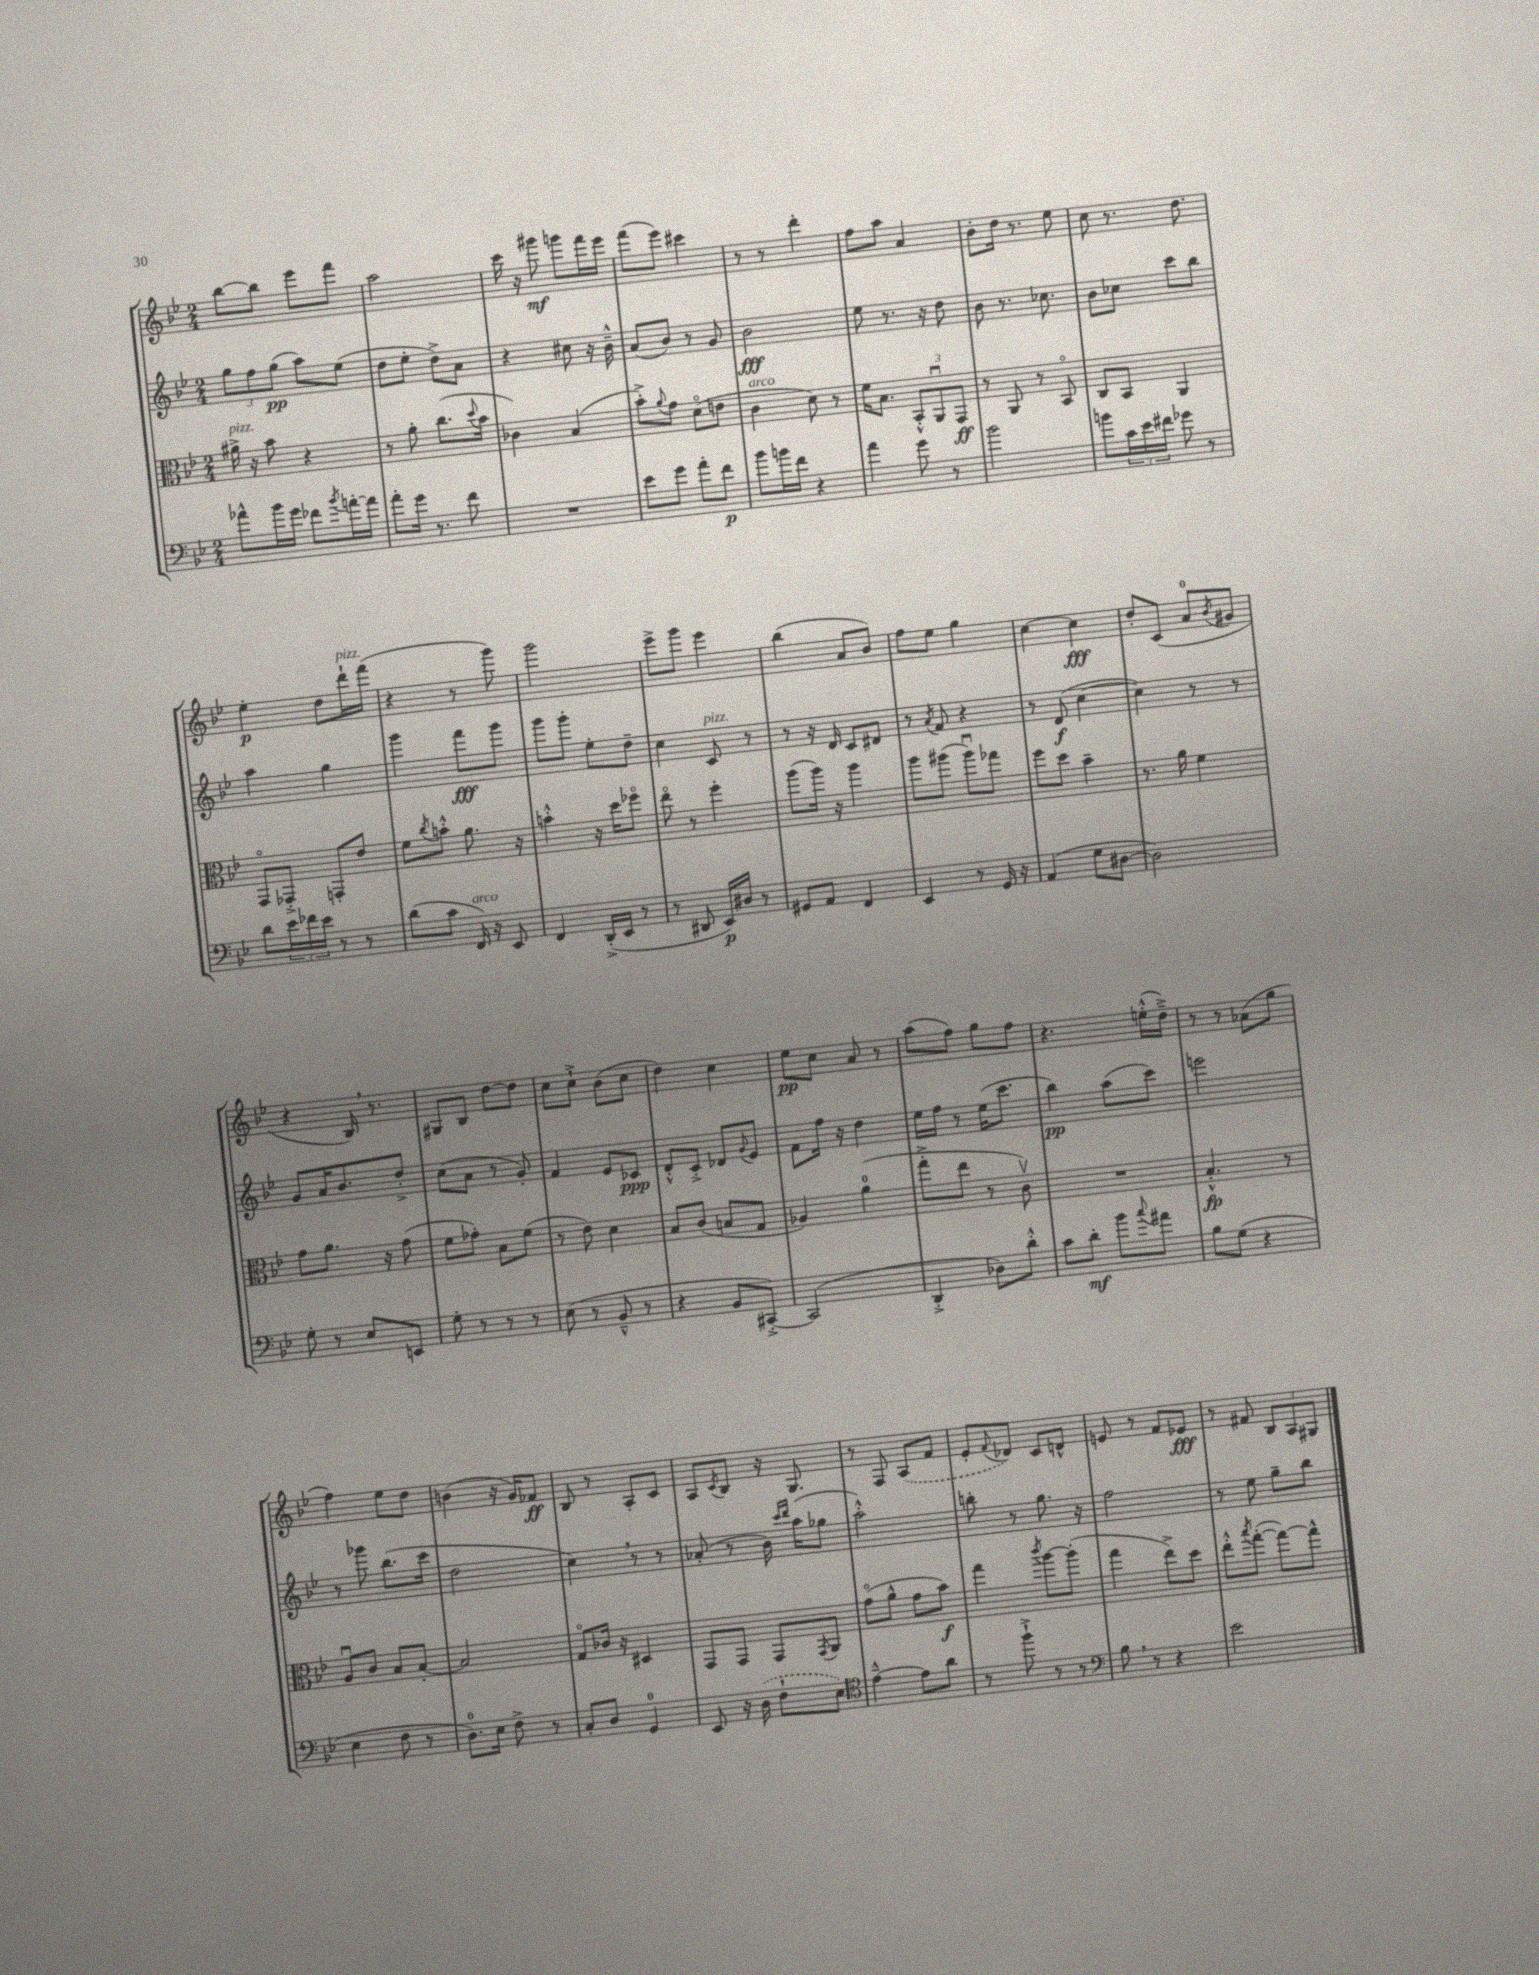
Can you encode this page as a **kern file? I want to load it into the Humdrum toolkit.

**kern	**dynam	**kern	**dynam	**kern	**dynam	**kern	**dynam
*part4	*part4	*part3	*part3	*part2	*part2	*part1	*part1
*staff4	*staff4	*staff3	*staff3	*staff2	*staff2	*staff1	*staff1
*clefF4	*	*clefC3	*	*clefG2	*	*clefG2	*
*k[b-e-]	*	*k[b-e-]	*	*k[b-e-]	*	*k[b-e-]	*
*M2/4	*	*M2/4	*	*M2/4	*	*M2/4	*
=34	=34	=34	=34	=34	=34	=34	=34
!	!	!LO:TX:a:i:t=pizz.	!	!	!	!	!
8a-X^^\L	.	16a#X^\	.	12gg\L	.	[8bb-\L	.
.	.	16r	.	.	.	.	.
.	.	.	.	12ff\	.	.	.
16b-\L	.	8b-\	.	.	.	8bb-\J]	.
.	.	.	.	(12gg\J	pp	.	.
16g\JJ	.	.	.	.	.	.	.
8f-X\L	.	4r	.	8aa\L)	.	8eee-\L	.
8qb-/	.	.	.	.	.	.	.
[16an'\L	.	.	.	(8ee-\J	.	8fff\J	.
16a\JJ]	.	.	.	.	.	.	.
=35	=35	=35	=35	=35	=35	=35	=35
8a'\L	.	8r	.	8dd\L	.	2aa\	.
16g\Jk	.	8a'\	.	8ee-'\J	.	.	.
8.r	.	.	.	.	.	.	.
.	.	(8.cc\L	.	8dd^\L)	.	.	.
8f\	.	.	.	8a\J	.	.	.
.	.	8qqdd/	.	.	.	.	.
.	.	16b-\Jk	.	.	.	.	.
=36	=36	=36	=36	=36	=36	=36	=36
2r	.	4c-X\)	.	4r	.	16ccc\	.
.	.	.	.	.	.	16r	.
.	.	.	.	.	.	8ggg#X\	mf
.	.	(4B-/	.	8cc#X\	.	8gggn\L	.
.	.	.	.	16r	.	16fff\L	.
.	.	.	.	16b-~^^\	.	16eee-\JJ	.
=37	=37	=37	=37	=37	=37	=37	=37
8e-\L	.	8b-'^\L)	.	(8a/L	.	(8fff\L	.
.	.	8qqa/	.	.	.	.	.
8g\J	.	8g\J	.	8b-/J)	.	8eee-\J)	.
8a'\L	.	(8d\L	.	8r	.	4ccc#X\	.
8f\J	p	8en\J	.	8g/	.	.	.
=38	=38	=38	=38	=38	=38	=38	=38
!	!	!LO:TX:a:i:t=arco	!	!	!	!	!
8b-\L	.	4c\	.	2b-\	fff	8r	.
16bn\L	.	.	.	.	.	8r	.
16f\JJ	.	.	.	.	.	.	.
4r	.	8d\)	.	.	.	4ddd'\	.
.	.	8r	.	.	.	.	.
=39	=39	=39	=39	=39	=39	=39	=39
4a\	.	16f\KL	.	8ee-\	.	8ff\L	.
.	.	8.B-\J	.	.	.	.	.
.	.	.	.	8.r	.	8aa\J	.
8g\	.	12BB-'^^/L	.	.	.	4a/	.
.	.	.	.	16r	.	.	.
.	.	12AAu/	.	.	.	.	.
8r	.	.	.	8dd\	.	.	.
.	.	12GG/J	ff	.	.	.	.
=40	=40	=40	=40	=40	=40	=40	=40
2b-\	.	8r	.	8b-\	.	8b-'\L	.
.	.	8AA/	.	8.r	.	16dd\Jk	.
.	.	.	.	.	.	8.r	.
.	.	8r	.	.	.	.	.
.	.	.	.	8.cc-X\	.	.	.
.	.	8BB-/	.	.	.	8ee-\	.
=41	=41	=41	=41	=41	=41	=41	=41
8bn\L	.	8C/L	.	8b-\L	.	8cc\	.
24c\L	.	8BB-/J	.	8cc-X\J	.	8.r	.
24e-\	.	.	.	.	.	.	.
24f#X\JJ	.	.	.	.	.	.	.
8g-X\	.	4AA/	.	8ccc\L	.	.	.
.	.	.	.	.	.	8.dd\	.
8r	.	.	.	8bb-\J	.	.	.
!!LO:LB:g=z
=42	=42	=42	=42	=42	=42	=42	=42
8d\L	.	8GG/L	.	4aa\	.	4ee-'\	p
24e-\L	.	8GG-X'^/J	.	.	.	.	.
24f-X\	.	.	.	.	.	.	.
24e-\JJ	.	.	.	.	.	.	.
8r	.	8GGn'/L	.	4gg\	.	8dd\L	.
!	!	!	!	!	!	!LO:TX:a:i:t=pizz.	!
8r	.	8e-/J	.	.	.	16ddd`\L	.
.	.	.	.	.	.	(16fff\JJ	.
=43	=43	=43	=43	=43	=43	=43	=43
(8d\L	.	8f\L	.	4ggg\	.	4r	.
.	.	8qcc/	.	.	.	.	.
8c\J	.	8bn'^^\J	.	.	.	.	.
!LO:TX:a:i:t=arco	!	!	!	!	!	!	!
16FF/)	.	8.a\	.	8fff\L	fff	8r	.
16r	.	.	.	.	.	.	.
8EE-/	.	.	.	8ggg\J	.	8ggg\)	.
.	.	16r	.	.	.	.	.
=44	=44	=44	=44	=44	=44	=44	=44
4FF/	.	4bn'^^\	.	8ggg\L	.	2ggg\	.
.	.	.	.	8ggg'\J	.	.	.
(16DD'^/LL	.	16r	.	8ee-'\L	.	.	.
16EE-/JJ	.	16dd\KL	.	.	.	.	.
8r	.	8ff-X\J	.	8dd~\J	.	.	.
=45	=45	=45	=45	=45	=45	=45	=45
8r	.	8ee-\	.	4cc\	.	8eee-^\L	.
8DD#X/	.	8r	.	.	.	8ggg\J	.
!	!	!	!	!LO:TX:a:i:t=pizz.	!	!	!
16EE-/LL)	p	4ff'\	.	8c/	.	4eee-\	.
16D#X/JJ	.	.	.	.	.	.	.
8r	.	.	.	8r	.	.	.
=46	=46	=46	=46	=46	=46	=46	=46
8GG#X/L	.	(8aa\L	.	8r	.	(4bb-\	.
8AA/J	.	16aa\Jk)	.	16r	.	.	.
.	.	16r	.	16d/	.	.	.
4FF/	.	4aa\	.	8c/L	.	8a/L	.
.	.	.	.	8d#X/J	.	8b-/J)	.
=47	=47	=47	=47	=47	=47	=47	=47
4EE-/	.	8aa\L	.	8r	.	8ff\L	.
.	.	.	.	8qa/	.	.	.
.	.	(8aa#X\J	.	8f/	.	8ee-\J	.
8r	.	8aa#u\L)	.	4r	.	4gg\	.
16GG/	.	8gg-X\J	.	.	.	.	.
16r	.	.	.	.	.	.	.
=48	=48	=48	=48	=48	=48	=48	=48
(4AA/	.	8ff\L	.	8r	.	[4cc\	.
.	.	8dd\J	.	(8d/	f	.	.
8G\L	.	4b-~\	.	[4cc\	.	4cc\]	fff
[8D#X\J	.	.	.	.	.	.	.
=49	=49	=49	=49	=49	=49	=49	=49
2D#\])	.	8.r	.	4cc\])	.	8dd'/L	.
.	.	.	.	.	.	(8c/J	.
.	.	16a\	.	.	.	.	.
.	.	4f\	.	8r	.	8a/L	.
.	.	.	.	.	.	8qb-/	.
.	.	.	.	8r	.	8g#X/J	.
!!LO:LB:g=z
=50	=50	=50	=50	=50	=50	=50	=50
8G'\	.	8g\L	.	8g/L	.	4r	.
8r	.	8.a\J	.	16a/K	.	.	.
.	.	.	.	8.b-/	.	.	.
8E-/L	.	.	.	.	.	16B-,/)	.
.	.	16r	.	.	.	8.r	.
8EEn/J	.	(8g\	.	8dd'^/J	.	.	.
=51	=51	=51	=51	=51	=51	=51	=51
8G'\	.	8f\L	.	(8cc\L	.	8G#X/L	.
8r	.	8g-X'\J)	.	8a\J	.	8B-/J	.
8r	.	8B-\L	.	8r	.	[8dd\L	.
8r	.	(8f\J	.	8g'/)	.	8dd\J]	.
=52	=52	=52	=52	=52	=52	=52	=52
(8E-\	.	8r	.	4f/	.	8cc\L	.
8r	.	8e-\)	.	.	.	8cc`^\J	.
8BB-~^^/	.	4d\	.	8e-/L	.	(8b-\L	.
8r	.	.	.	8c-X/J	ppp	8cc\J	.
=53	=53	=53	=53	=53	=53	=53	=53
4r	.	8B-/L	.	8d'^^/L	.	4dd\)	.
.	.	(8c/J	.	8c'^/J	.	.	.
8BB-/L	.	8Bn/L	.	8d-X/L	.	4cc\	.
.	.	.	.	8qqg/	.	.	.
[8CC#X'^/J)	.	8G/J	.	8e-/J	.	.	.
=54	=54	=54	=54	=54	=54	=54	=54
(2CC#/]	.	4A-X/)	.	8f\L	.	8ee-\L	pp
.	.	.	.	16ff\Jk	.	8cc\J	.
.	.	.	.	16r	.	.	.
.	.	(4a\	.	4dd\	.	8a/	.
.	.	.	.	.	.	8r	.
=55	=55	=55	=55	=55	=55	=55	=55
4DD'^/	.	8gg'^\L	.	16ee-\LL	.	(8aa\L	.
.	.	.	.	16ff\JJ	.	.	.
.	.	8ee-\J	.	8r	.	8ff\J)	.
8D-X\L)	.	8r	.	(16ee-\KL	.	8gg\L	.
.	.	.	.	8.ccc\J	.	.	.
8d'^^\J	.	8cv\)	.	.	.	8ff\J	.
=56	=56	=56	=56	=56	=56	=56	=56
8c\L	.	2r	.	4bb-\)	pp	4.r	.
8d'\J	mf	.	.	.	.	.	.
8b-\L	.	.	.	(8aa\L	.	.	.
8qqcc/	.	.	.	.	.	.	.
8a#X\J	.	.	.	8ccc\J)	.	(16een'^^\LL	.
.	.	.	.	.	.	16dd~^\JJ)	.
=57	=57	=57	=57	=57	=57	=57	=57
8B-\L	.	4.B-'^^/	fp	2eeen\	.	8r	.
(8G\J	.	.	.	.	.	8r	.
4r	.	.	.	.	.	(8a-X\L	.
.	.	8r	.	.	.	8gg\J	.
!!LO:LB:g=z
=58	=58	=58	=58	=58	=58	=58	=58
4E-\	.	8Au/L	.	8r	.	4ff\)	.
.	.	8c/J	.	8ggg-X\	.	.	.
8F\	.	8B-/L	.	(8.bb-\L	.	8ee-\L	.
8r	.	[8B-'/J	.	.	.	8dd\J	.
.	.	.	.	16ccc\Jk	.	.	.
=59	=59	=59	=59	=59	=59	=59	=59
8.D\L)	.	2B-/]	.	2dd\	.	(4bn\	.
16E-\Jk	.	.	.	.	.	.	.
8F^\	.	.	.	.	.	16r	.
.	.	.	.	.	.	16g/KL)	.
8r	.	.	.	.	.	8f-X/J	ff
=60	=60	=60	=60	=60	=60	=60	=60
8C'/L	.	8G/L	.	4cc,\)	.	8B-/	.
8D/J	.	16c-X/Jk	.	.	.	8r	.
.	.	16r	.	.	.	.	.
4GG/	.	4D#X/	.	8r	.	8A'/L	.
.	.	.	.	8r	.	8c/J	.
=61	=61	=61	=61	=61	=61	=61	=61
8EE-/	.	8GG/L	.	(8a-X'/	.	8A/L	.
.	.	.	.	.	.	8qc/	.
16r	.	8GG/J	.	8r	.	8B-/J	.
(16D\	.	.	.	.	.	.	.
8F`\L	.	8GG/L	.	16b-\)	.	16r	.
.	.	.	.	16qqccc/LL	.	.	.
.	.	.	.	16qqddd/JJ	.	.	.
.	.	.	.	(16aa\KL	.	8.G/	.
.	.	8qGG/	.	.	.	.	.
8E-\J)	.	8AA/J	.	8gg-X\J	.	.	.
=62	=62	=62	=62	=62	=62	=62	=62
*clefC4	*	*	*	*	*	*	*
[4e-~^^\	.	(8g\L	.	2aa'^^\)	.	8r	.
.	.	8a^^\J	.	.	.	8F/	.
8e-\L]	.	8g\L	.	.	.	(8A/L	.
8a\J	.	8b-\J)	f	.	.	8f/J	.
=63	=63	=63	=63	=63	=63	=63	=63
8r	.	4gg\	.	8bbn'\	.	8e-'/L	.
.	.	.	.	.	.	8qqf/	.
8ff`^\	.	.	.	8r	.	8d-X/J)	.
.	.	8qccc/	.	.	.	.	.
8r	.	[8aa\L	.	8.gg\	.	8c/L	.
8r	.	(8aa'\J]	.	.	.	8dn^^/J	.
.	.	.	.	16r	.	.	.
=64	=64	=64	=64	=64	=64	=64	=64
*clefF4	*	*	*	*	*	*	*
8B-,\	.	4gg\	.	2ff\	.	8en/	.
8r	.	.	.	.	.	8r	.
4r	.	8ee-^\L)	.	.	.	8f/L	.
.	.	8dd\J	.	.	.	8e-X/J	fff
=65	=65	=65	=65	=65	=65	=65	=65
2e-\	.	8ee-'^^\L	.	8r	.	8r	.
.	.	8qbb-/	.	.	.	.	.
.	.	([8gg'\J	.	8ee-\	.	8f#X/	.
.	.	8gg\L_)	.	8gg~\L	.	12B-/L	.
.	.	.	.	.	.	12A/	.
.	.	8gg^^\J]	.	8bb-\J	.	.	.
.	.	.	.	.	.	12G#X/J	.
==	==	==	==	==	==	==	==
*-	*-	*-	*-	*-	*-	*-	*-
